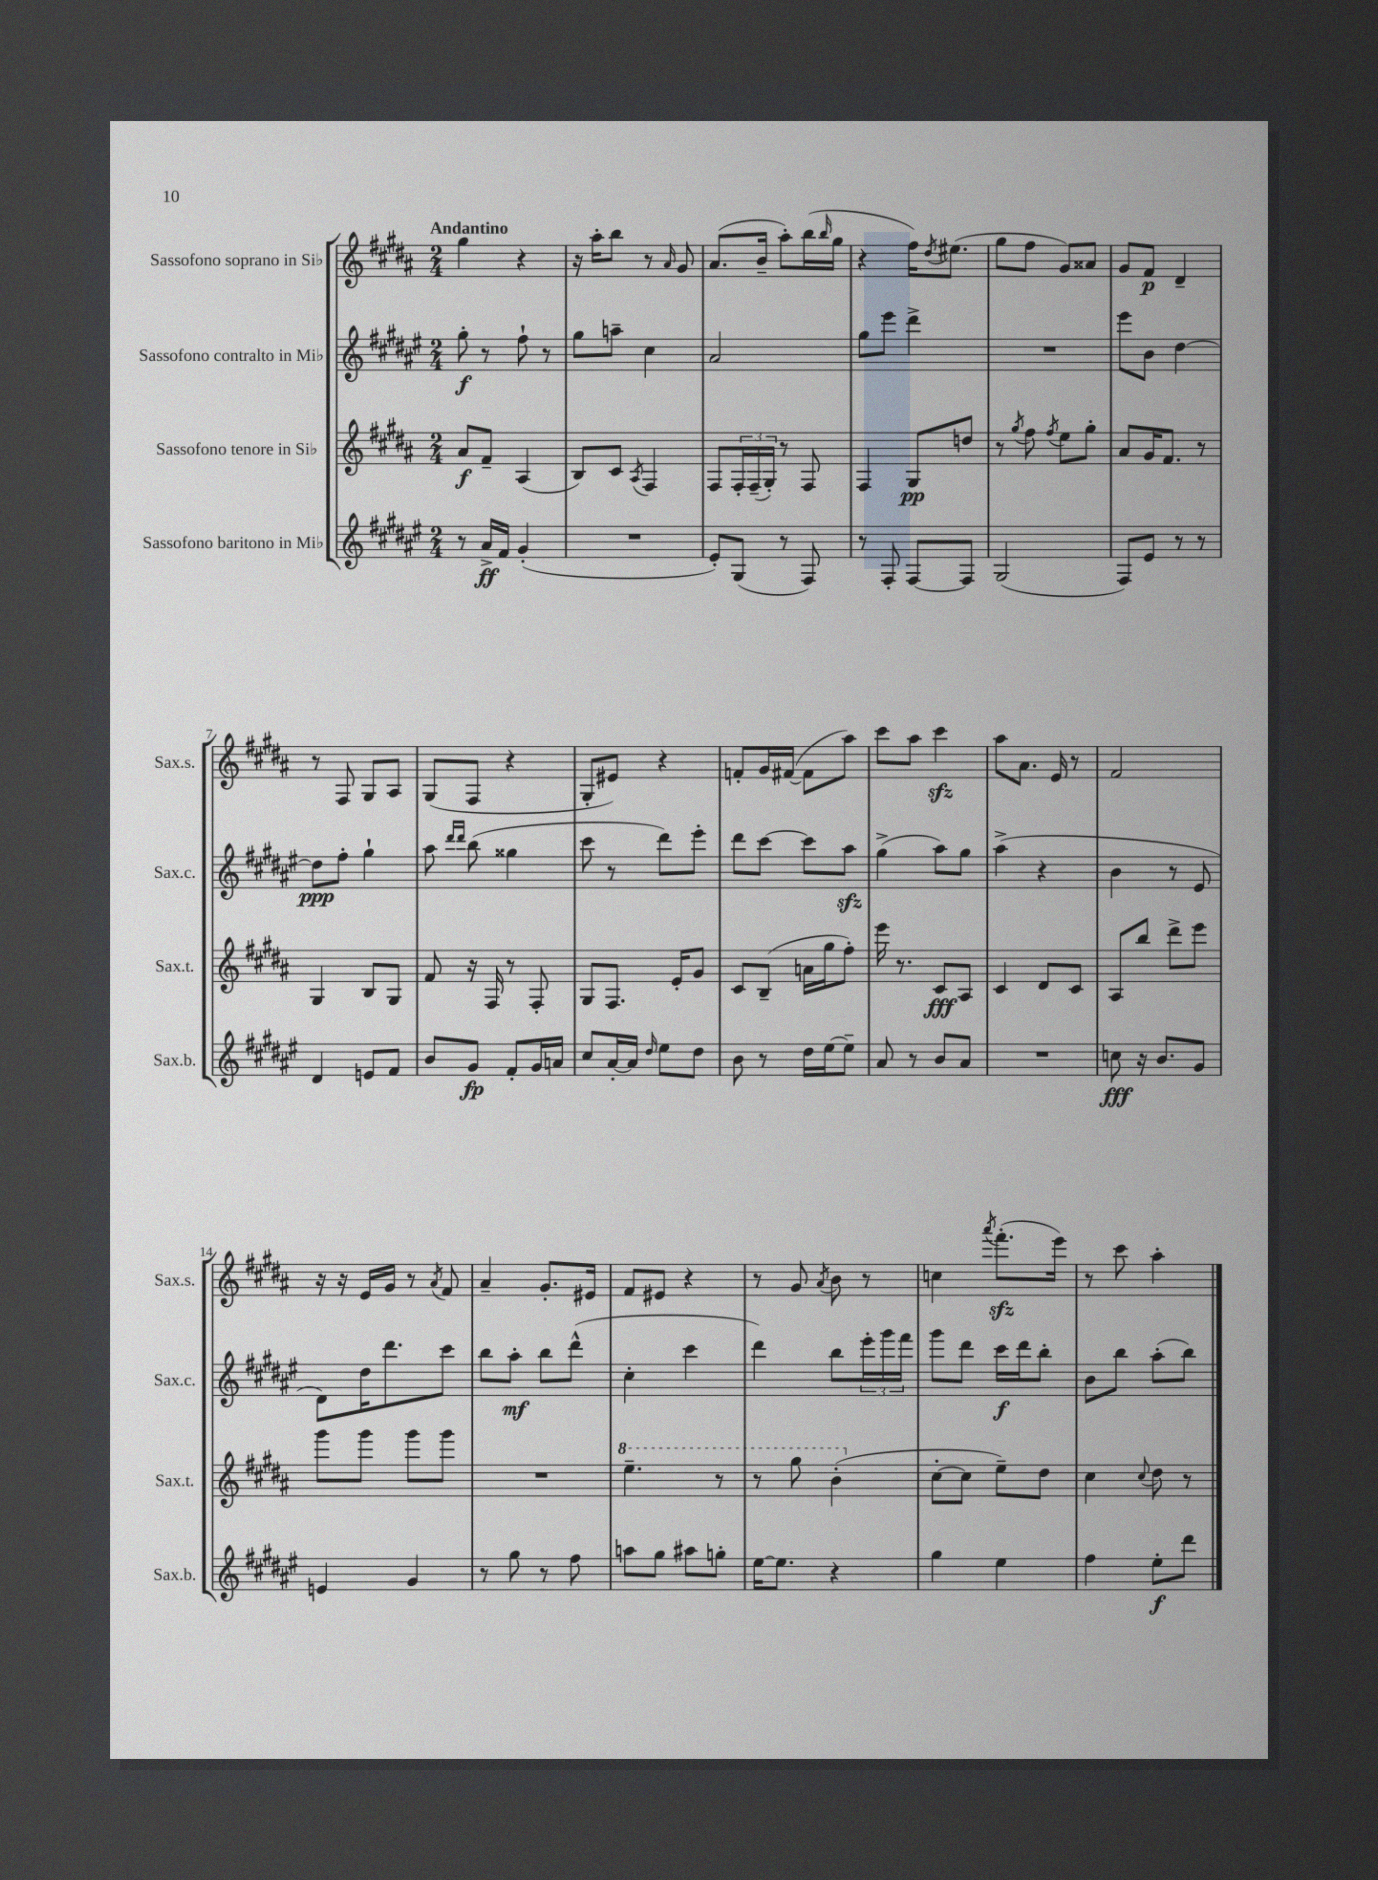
<<
\new StaffGroup <<
\new Staff = "s0" \with { instrumentName = "Sassofono soprano in Sib" shortInstrumentName = "Sax.s." } {
    \clef treble \key b \major \numericTimeSignature \time 2/4 \tempo "Andantino"
    gis''4 r4 |
    r16 ais''16-. b''8 r8 \grace { ais'16 } gis'8 |
    ais'8.( b'16-- ais''8-.) b''16( \grace { b''16 } gis''16 |
    r4 fis''16) \acciaccatura { dis''8 } eis''8.( |
    gis''8 fis''8 gis'8) aisis'8 |
    gis'8 fis'8\p dis'4-- |
    r8 fis8 gis8 ais8 |
    gis8( fis8 r4 |
    gis8-. eis'8) r4 |
    f'8-. gis'16 fis'16~( fis'8 ais''8) |
    cis'''8 ais''8 cis'''4\sfz |
    ais''8 ais'8. e'16 r8 |
    fis'2 |
    r16 r16 e'16 gis'16 r8 \acciaccatura { ais'8 } fis'8 |
    ais'4-- gis'8.-. eis'16 |
    fis'8 eis'8 r4 |
    r8 gis'8 \acciaccatura { ais'8 } b'8 r8 |
    c''4 \acciaccatura { ais'''8 } fis'''8.-.\sfz( e'''16) |
    r8 cis'''8 ais''4-. \bar "|." |
}
\new Staff = "s1" \with { instrumentName = "Sassofono contralto in Mib" shortInstrumentName = "Sax.c." } {
    \clef treble \key fis \major \numericTimeSignature \time 2/4
    gis''8-.\f r8 fis''8-! r8 |
    gis''8 a''8-- cis''4 |
    ais'2 |
    gis''8 eis'''8 dis'''4-> |
    R2 |
    eis'''8 b'8 dis''4~ |
    dis''8\ppp fis''8-. gis''4-! |
    ais''8 \grace { dis'''16 dis'''16 } b''8( gisis''4 |
    cis'''8 r8 dis'''8) eis'''8-. |
    dis'''8 cis'''8~ cis'''8 ais''8\sfz |
    gis''4->( ais''8) gis''8 |
    ais''4->( r4 |
    b'4 r8 eis'8 |
    dis'8) dis''16 dis'''8. cis'''8 |
    b''8 ais''8-.\mf b''8 dis'''8-^( |
    cis''4-. cis'''4 |
    dis'''4) b''8 \tuplet 3/2 { eis'''16-. gis'''16 fis'''16 } |
    gis'''8 dis'''8 cis'''16\f dis'''16 b''8-. |
    b'8 b''8 ais''8-.( b''8) \bar "|." |
}
\new Staff = "s2" \with { instrumentName = "Sassofono tenore in Sib" shortInstrumentName = "Sax.t." } {
    \clef treble \key b \major \numericTimeSignature \time 2/4
    ais'8\f fis'8-- ais4( |
    b8) cis'8 \acciaccatura { ais8 } fis4 |
    fis8 \tuplet 3/2 { fis16-. fis16--( gis16-.) } r8 fis8 |
    fis4 gis8\pp d''8 |
    r8 \acciaccatura { gis''8 } fis''8 \acciaccatura { fis''8 } e''8 gis''8-. |
    ais'8 gis'16 fis'8. r8 |
    gis4 b8 gis8 |
    fis'8 r16 fis16 r8 fis8-. |
    gis8 fis8. e'16-. gis'8 |
    cis'8 b8--( a'16 gis''16 fis''8-.) |
    e'''16 r8. cis'8\fff ais8 |
    cis'4 dis'8 cis'8 |
    ais8 b''8 dis'''8-> e'''8 |
    gis'''8 gis'''8 gis'''8 gis'''8 |
    R2 |
    \ottava #1 e'''4.-- r8 |
    r8 gis'''8 b''4-.( \ottava #0 |
    cis''8~-. cis''8 e''8--) dis''8 |
    cis''4 \appoggiatura { cis''8 } dis''8 r8 \bar "|." |
}
\new Staff = "s3" \with { instrumentName = "Sassofono baritono in Mib" shortInstrumentName = "Sax.b." } {
    \clef treble \key fis \major \numericTimeSignature \time 2/4
    r8 ais'16->\ff fis'16 gis'4-.( |
    R2 |
    eis'8-.) gis8( r8 fis8) |
    r8 fis8-. fis8~ fis8 |
    gis2( |
    fis8) eis'8 r8 r8 |
    dis'4 e'8 fis'8 |
    b'8 gis'8\fp fis'8-. gis'16 a'16 |
    cis''8 ais'16~-. ais'16 \grace { dis''16 } eis''8 dis''8 |
    b'8 r8 dis''16 eis''16~ eis''8-- |
    ais'8 r8 b'8 ais'8 |
    R2 |
    c''8\fff r16 b'8. gis'8 |
    e'4 gis'4 |
    r8 gis''8 r8 fis''8 |
    a''8 gis''8 ais''8 g''8-. |
    eis''16~ eis''8. r4 |
    gis''4 eis''4 |
    fis''4 eis''8-.\f dis'''8 \bar "|." |
}
>>
>>
